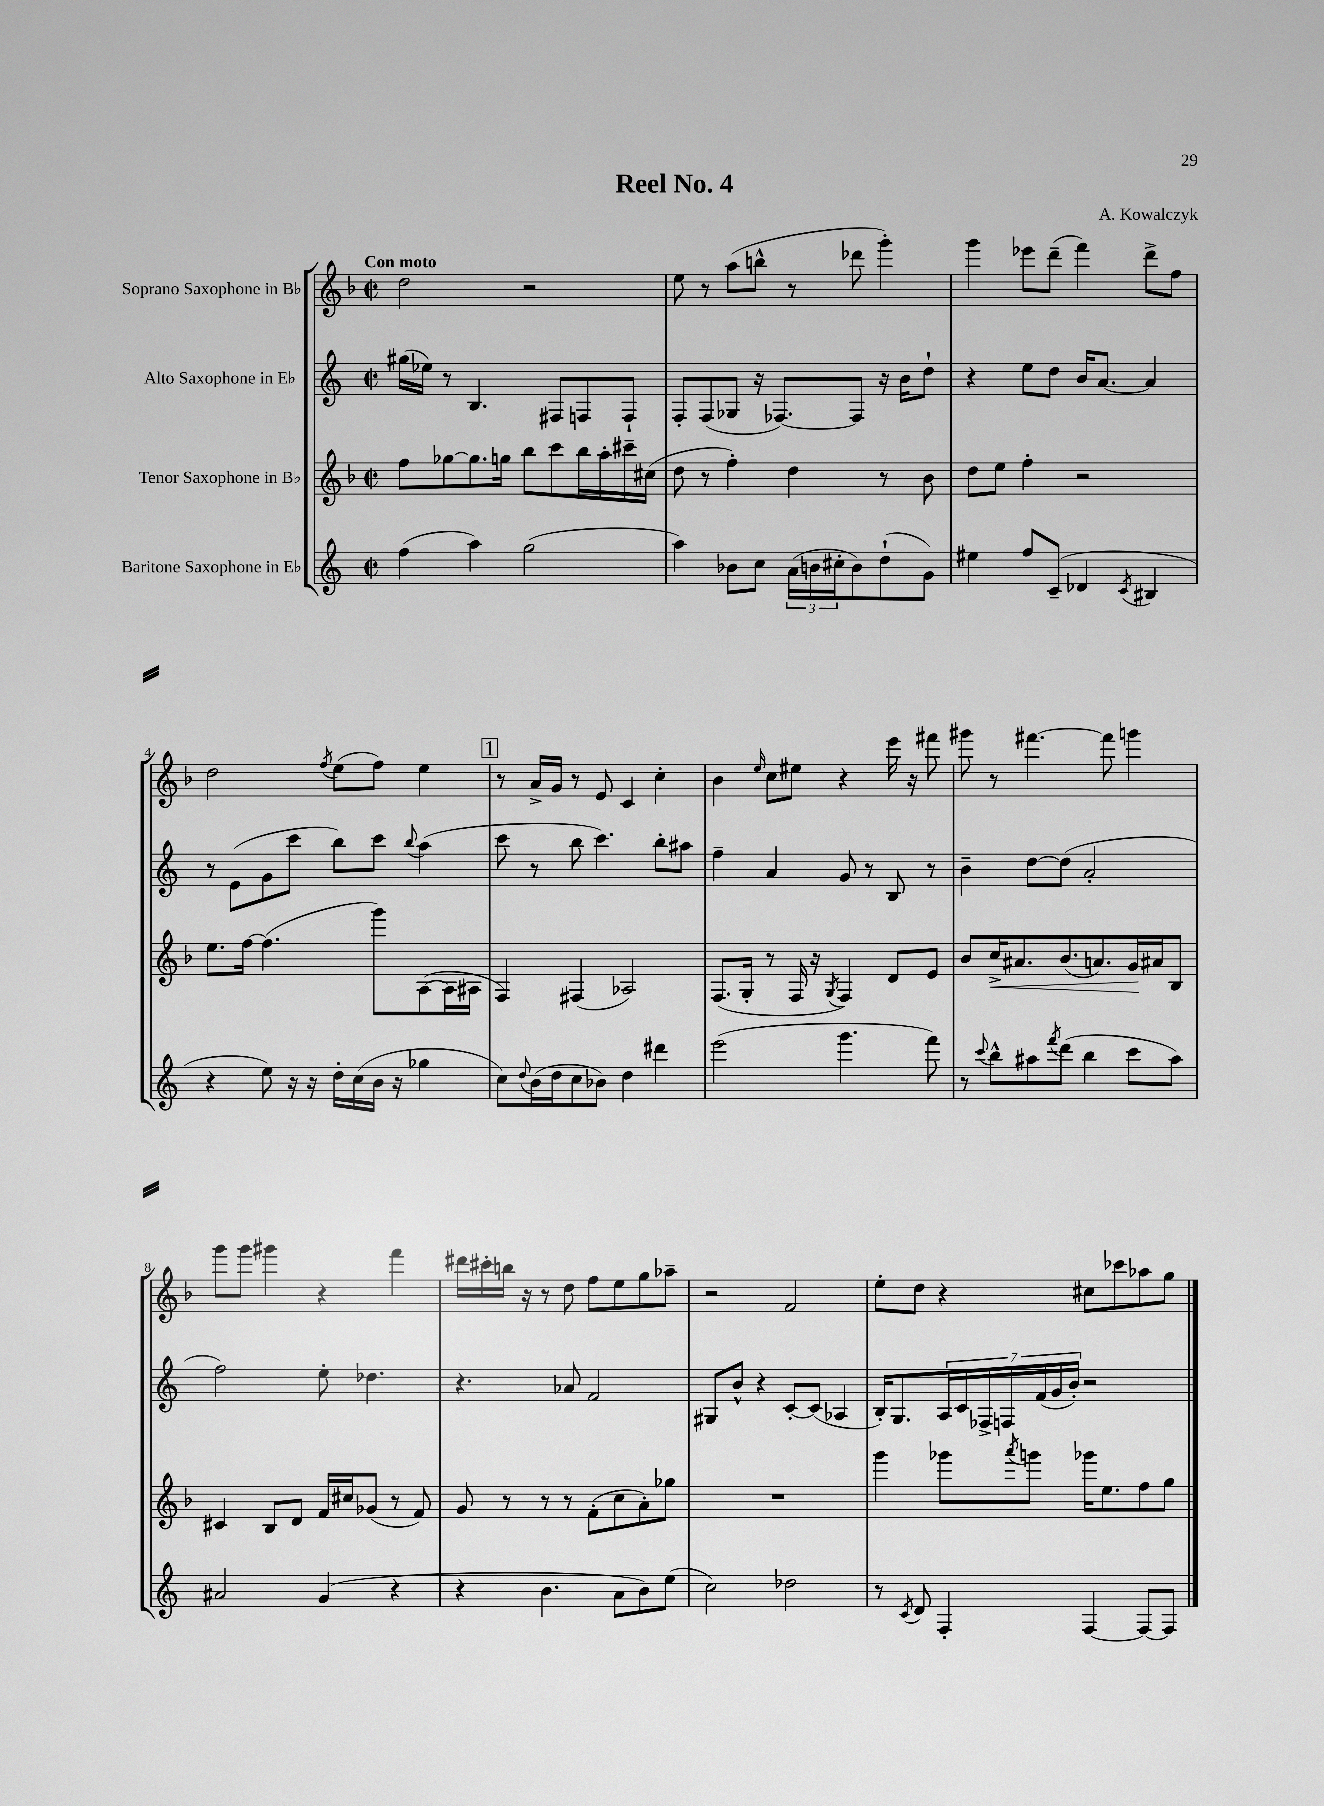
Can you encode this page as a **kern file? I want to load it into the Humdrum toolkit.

**kern	**kern	**kern	**kern
*staff4	*staff3	*staff2	*staff1
*clefG2	*clefG2	*clefG2	*clefG2
*k[]	*k[b-]	*k[]	*k[b-]
*M2/2	*M2/2	*M2/2	*M2/2
*met(c|)	*met(c|)	*met(c|)	*met(c|)
(4ff	8ff	(16gg#	2dd
.	.	16ee-)	.
.	[8gg-	8r	.
4aa)	8.gg-]	4.B	.
.	16gg	.	.
(2gg	8bb-	.	2r
.	8ccc	8F#	.
.	16bb-	8F	.
.	16aa'	.	.
.	16ccc#~	8F`	.
.	(16cc#	.	.
=	=	=	=
4aa)	8dd	8F'	8ee
.	8r	(8F	8r
8b-	4ff')	8G-	(8aa
8cc	.	16r	8bb^^
.	.	[8.F-)	.
(24a	4dd	.	8r
24b	.	.	.
24cc#'	.	.	.
8b)	.	8F-]	8ddd-
(8dd`	8r	16r	4ggg')
.	.	16b	.
8g)	8b-	8dd`	.
=	=	=	=
4ee#	8dd	4r	4ggg
.	8ee	.	.
8ff	4ff'	8ee	8eee-
(8c~	.	8dd	(8ddd~
4d-	2r	16b	4fff)
.	.	[8.a	.
8qc	.	.	.
4B#	.	4a]	8ddd^
.	.	.	8ff
=	=	=	=
4r	8.ee	8r	2dd
.	.	(8e	.
.	[16ff	.	.
8ee)	(4.ff]	8g	.
16r	.	8ccc	.
16r	.	.	.
.	.	.	8qff
16dd'	.	8bb)	(8ee
(16cc	.	.	.
16b	8ggg)	8ccc	8ff)
16r	.	.	.
.	.	8qqbb	.
4gg-	([8A	(4aa	4ee
.	16A]	.	.
.	16A#	.	.
=	=	=	=
8cc)	4F)	8ccc	8r
8qqdd	.	.	.
(16b	.	8r	16a^
16dd	.	.	16g
8cc	(4F#	8bb	8r
8b-)	.	4.ccc)	8e
4dd	2A-)	.	4c
4ddd#	.	8bb'	4cc'
.	.	8aa#	.
=	=	=	=
(2eee	(8.F	4ff~	4b-
.	16G'	.	.
.	.	.	16qqee
.	8r	4a	8cc
.	16F	.	8ee#
.	16r	.	.
.	8qG	.	.
4.ggg	4F)	8g	4r
.	.	8r	.
.	8d	8B	16eee
.	.	.	16r
8fff)	8e	8r	8fff#
=	=	=	=
8r	8b-	4b~	8ggg#
8qqccc	.	.	.
8bb^^	16cc^	.	8r
.	8.a#	.	.
8aa#	.	[8dd	[4.fff#
8qfff	.	.	.
(8ddd	(8.b-	(8dd]	.
4bb	.	2a'	.
.	8.a)	.	.
.	.	.	8fff#]
8ccc	16g	.	4ggg
.	16a#	.	.
8aa#)	8B-	.	.
=	=	=	=
2a#	4c#	2ff)	8ggg
.	.	.	8ggg
.	8B-	.	4ggg#
.	8d	.	.
(4g	16f	8ee'	4r
.	16cc#	.	.
.	(8g-	4.dd-	.
4r	8r	.	4fff
.	8f)	.	.
=	=	=	=
4r	8g	4.r	16ddd#
.	.	.	16ccc#'
.	8r	.	16bb
.	.	.	16r
4.b	8r	.	8r
.	8r	8a-	8dd
.	(8f'	2f	8ff
8a	8cc	.	8ee
8b)	8a')	.	8gg
(8ee	8gg-	.	8aa-~
=	=	=	=
2cc)	1r	8G#	2r
.	.	8b^^	.
.	.	4r	.
2dd-	.	[8c'	2f
.	.	(8c]	.
.	.	4A-	.
=	=	=	=
8r	4ggg	16B')	8ee'
.	.	8.G	.
8qc	.	.	.
8d	.	.	8dd
4F'	8ggg-	28A	4r
.	.	28c	.
.	.	28F-^	.
.	.	28F	.
.	8qaaa	.	.
.	8ggg	.	.
.	.	(28f	.
.	.	28g	.
.	.	28b')	.
[4F	16ggg-	2r	8cc#
.	8.ee	.	.
.	.	.	8ccc-
8F_	8ff	.	8aa-
8F]	8gg	.	8gg
==	==	==	==
*-	*-	*-	*-
